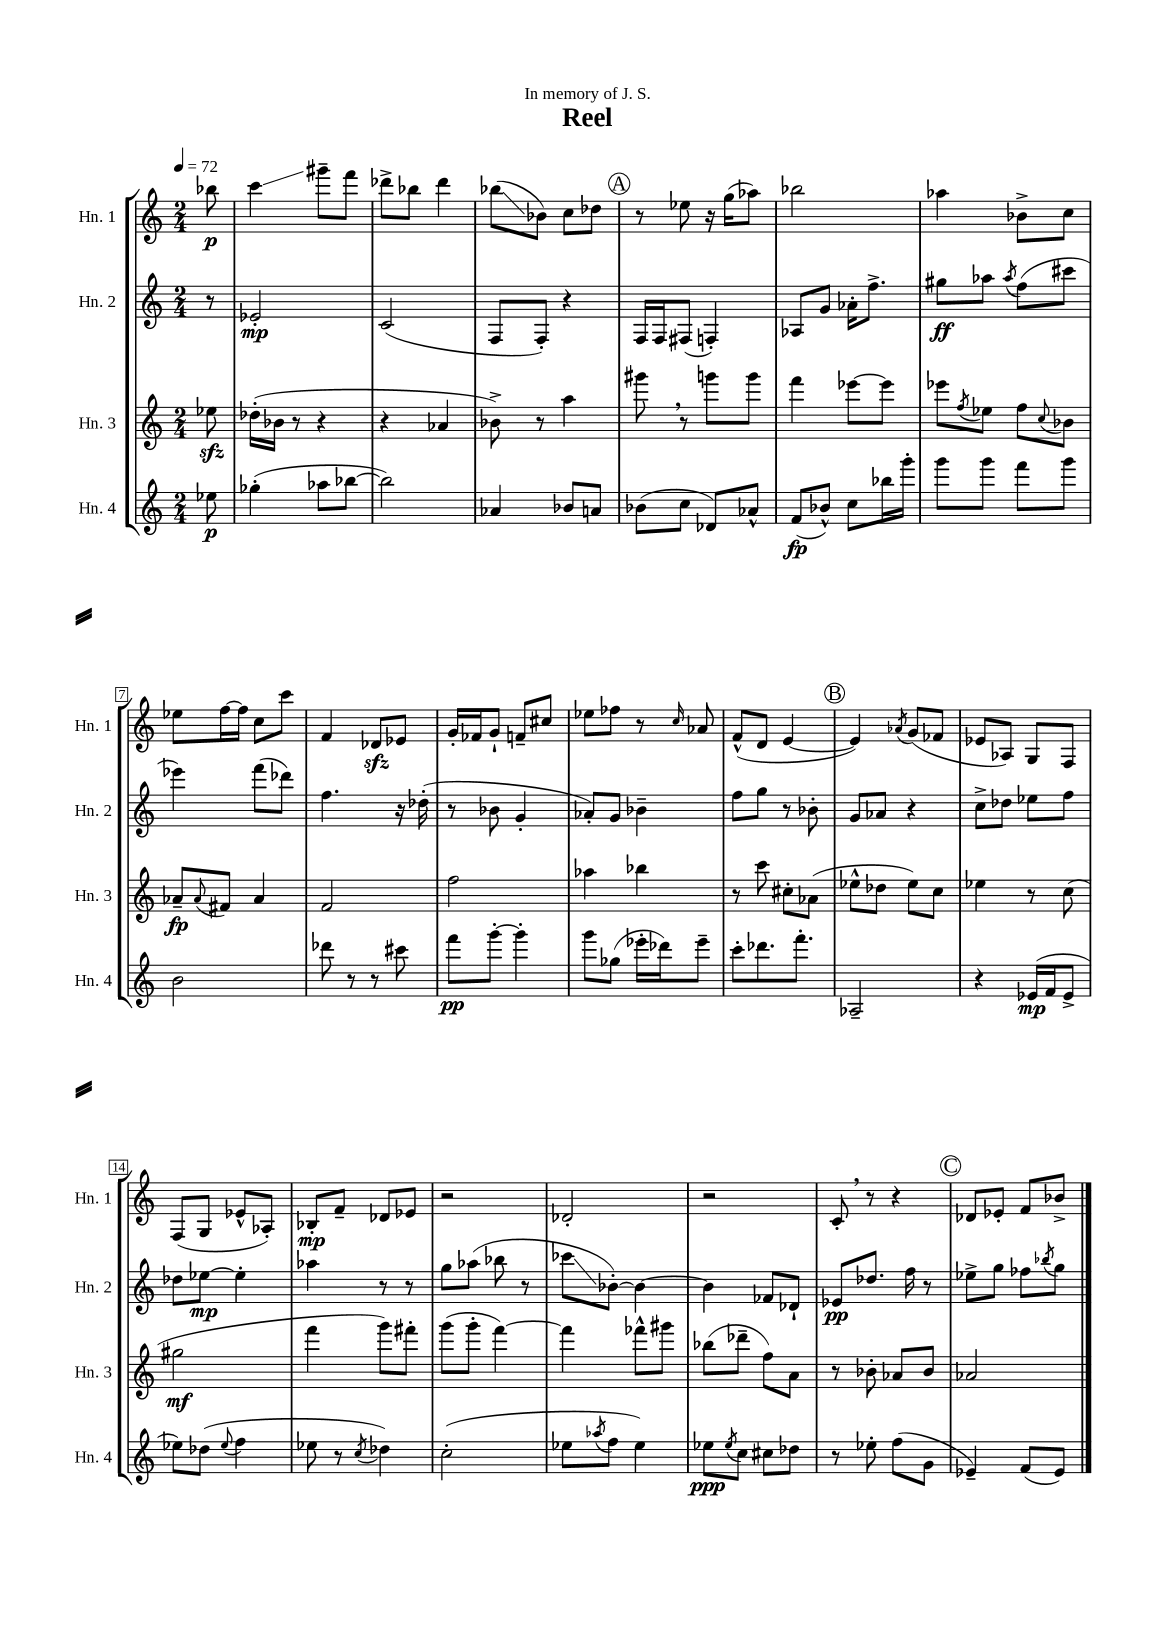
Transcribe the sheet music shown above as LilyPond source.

\header { title = "Reel" dedication = "In memory of J. S." }
<<
\new StaffGroup <<
\new Staff = "s0" \with { instrumentName = "Hn. 1" shortInstrumentName = "Hn. 1" } {
    \clef treble \key c \major \numericTimeSignature \time 2/4 \partial 8 \tempo 4 = 72
    bes''8\p |
    c'''4\glissando gis'''8-- f'''8 |
    des'''8-> bes''8 des'''4 |
    bes''8\glissando( bes'8) c''8 des''8 |
    \mark \markup { \circle "A" } r8 ees''8 r16 g''16( aes''8) |
    bes''2 |
    aes''4 bes'8-> c''8 |
    ees''8 f''16~ f''16 c''8 c'''8 |
    f'4 des'8\sfz ees'8 |
    g'16-. fes'16 g'8-! f'8-- cis''8 |
    ees''8 fes''8 r8 \grace { c''16 } aes'8 |
    f'8-^( d'8 e'4~ |
    \mark \markup { \circle "B" } e'4) \acciaccatura { aes'8 } g'8( fes'8 |
    ees'8 aes8) g8 f8 |
    f8( g8 ees'8-^ aes8-.) |
    bes8-.\mp f'8-- des'8 ees'8 |
    r2 |
    des'2-. |
    r2 |
    c'8-. \breathe r8 r4 |
    \mark \markup { \circle "C" } des'8 ees'8-. f'8 bes'8-> \bar "|." |
}
\new Staff = "s1" \with { instrumentName = "Hn. 2" shortInstrumentName = "Hn. 2" } {
    \clef treble \key c \major \numericTimeSignature \time 2/4 \partial 8
    r8 |
    ees'2-.\mp |
    c'2( |
    f8 f8-.) r4 |
    \mark \markup { \circle "A" } f16 f16 fis8( f4-.) |
    aes8 g'8 aes'16-. f''8.-> |
    gis''8\ff aes''8 \acciaccatura { aes''8 } f''8( cis'''8 |
    ees'''4) f'''8( des'''8) |
    f''4. r16 des''16-.( |
    r8 bes'8 g'4-. |
    aes'8-.) g'8 bes'4-- |
    f''8 g''8 r8 bes'8-. |
    \mark \markup { \circle "B" } g'8 aes'8 r4 |
    c''8-> des''8 ees''8 f''8 |
    des''8 ees''8~\mp ees''4-. |
    aes''4 r8 r8 |
    g''8 aes''8( bes''8 r8 |
    ces'''8\glissando bes'8~-.) bes'4~ |
    bes'4 fes'8 des'8-! |
    ees'8\pp des''8. f''16 r8 |
    \mark \markup { \circle "C" } ees''8-> g''8 fes''8 \acciaccatura { bes''8 } g''8 \bar "|." |
}
\new Staff = "s2" \with { instrumentName = "Hn. 3" shortInstrumentName = "Hn. 3" } {
    \clef treble \key c \major \numericTimeSignature \time 2/4 \partial 8
    ees''8\sfz |
    des''16-.( bes'16 r8 r4 |
    r4 aes'4 |
    bes'8->) r8 a''4 |
    \mark \markup { \circle "A" } gis'''8 \breathe r8 g'''8 g'''8 |
    f'''4 ees'''8~ ees'''8 |
    ees'''8 \acciaccatura { f''8 } ees''8 f''8 \appoggiatura { c''8 } bes'8 |
    aes'8--\fp \appoggiatura { aes'8 } fis'8 aes'4 |
    f'2 |
    f''2 |
    aes''4 bes''4 |
    r8 c'''8 cis''8-. aes'8( |
    \mark \markup { \circle "B" } ees''8-^ des''8 ees''8) c''8 |
    ees''4 r8 c''8( |
    gis''2\mf |
    f'''4 g'''8) fis'''8-. |
    g'''8( g'''8-. f'''4~) |
    f'''4 fes'''8-^ gis'''8 |
    bes''8( des'''8-- f''8) a'8 |
    r8 bes'8-. aes'8 bes'8 |
    \mark \markup { \circle "C" } aes'2 \bar "|." |
}
\new Staff = "s3" \with { instrumentName = "Hn. 4" shortInstrumentName = "Hn. 4" } {
    \clef treble \key c \major \numericTimeSignature \time 2/4 \partial 8
    ees''8\p |
    ges''4-.( aes''8 bes''8~ |
    bes''2) |
    aes'4 bes'8 a'8 |
    \mark \markup { \circle "A" } bes'8( c''8 des'8) aes'8-^ |
    f'8\fp( bes'8-^) c''8 bes''16 g'''16-. |
    g'''8 g'''8 f'''8 g'''8 |
    b'2 |
    des'''8 r8 r8 cis'''8 |
    f'''8\pp g'''8~-. g'''4-. |
    g'''8 ges''8( ees'''16-. des'''16) ees'''8-- |
    c'''8-. des'''8. f'''8.-. |
    \mark \markup { \circle "B" } aes2-- |
    r4 ees'16\mp( f'16 ees'8-> |
    ees''8) des''8( \appoggiatura { ees''8 } f''4 |
    ees''8 r8 \acciaccatura { c''8 } des''4) |
    c''2-.( |
    ees''8 \acciaccatura { aes''8 } f''8 ees''4) |
    ees''8\ppp \acciaccatura { ees''8 } c''8 cis''8 des''8 |
    r8 ees''8-. f''8( g'8 |
    \mark \markup { \circle "C" } ees'4--) f'8( ees'8) \bar "|." |
}
>>
>>
\layout { \context { \Score \override BarNumber.stencil = #(make-stencil-boxer 0.1 0.3 ly:text-interface::print) } }
